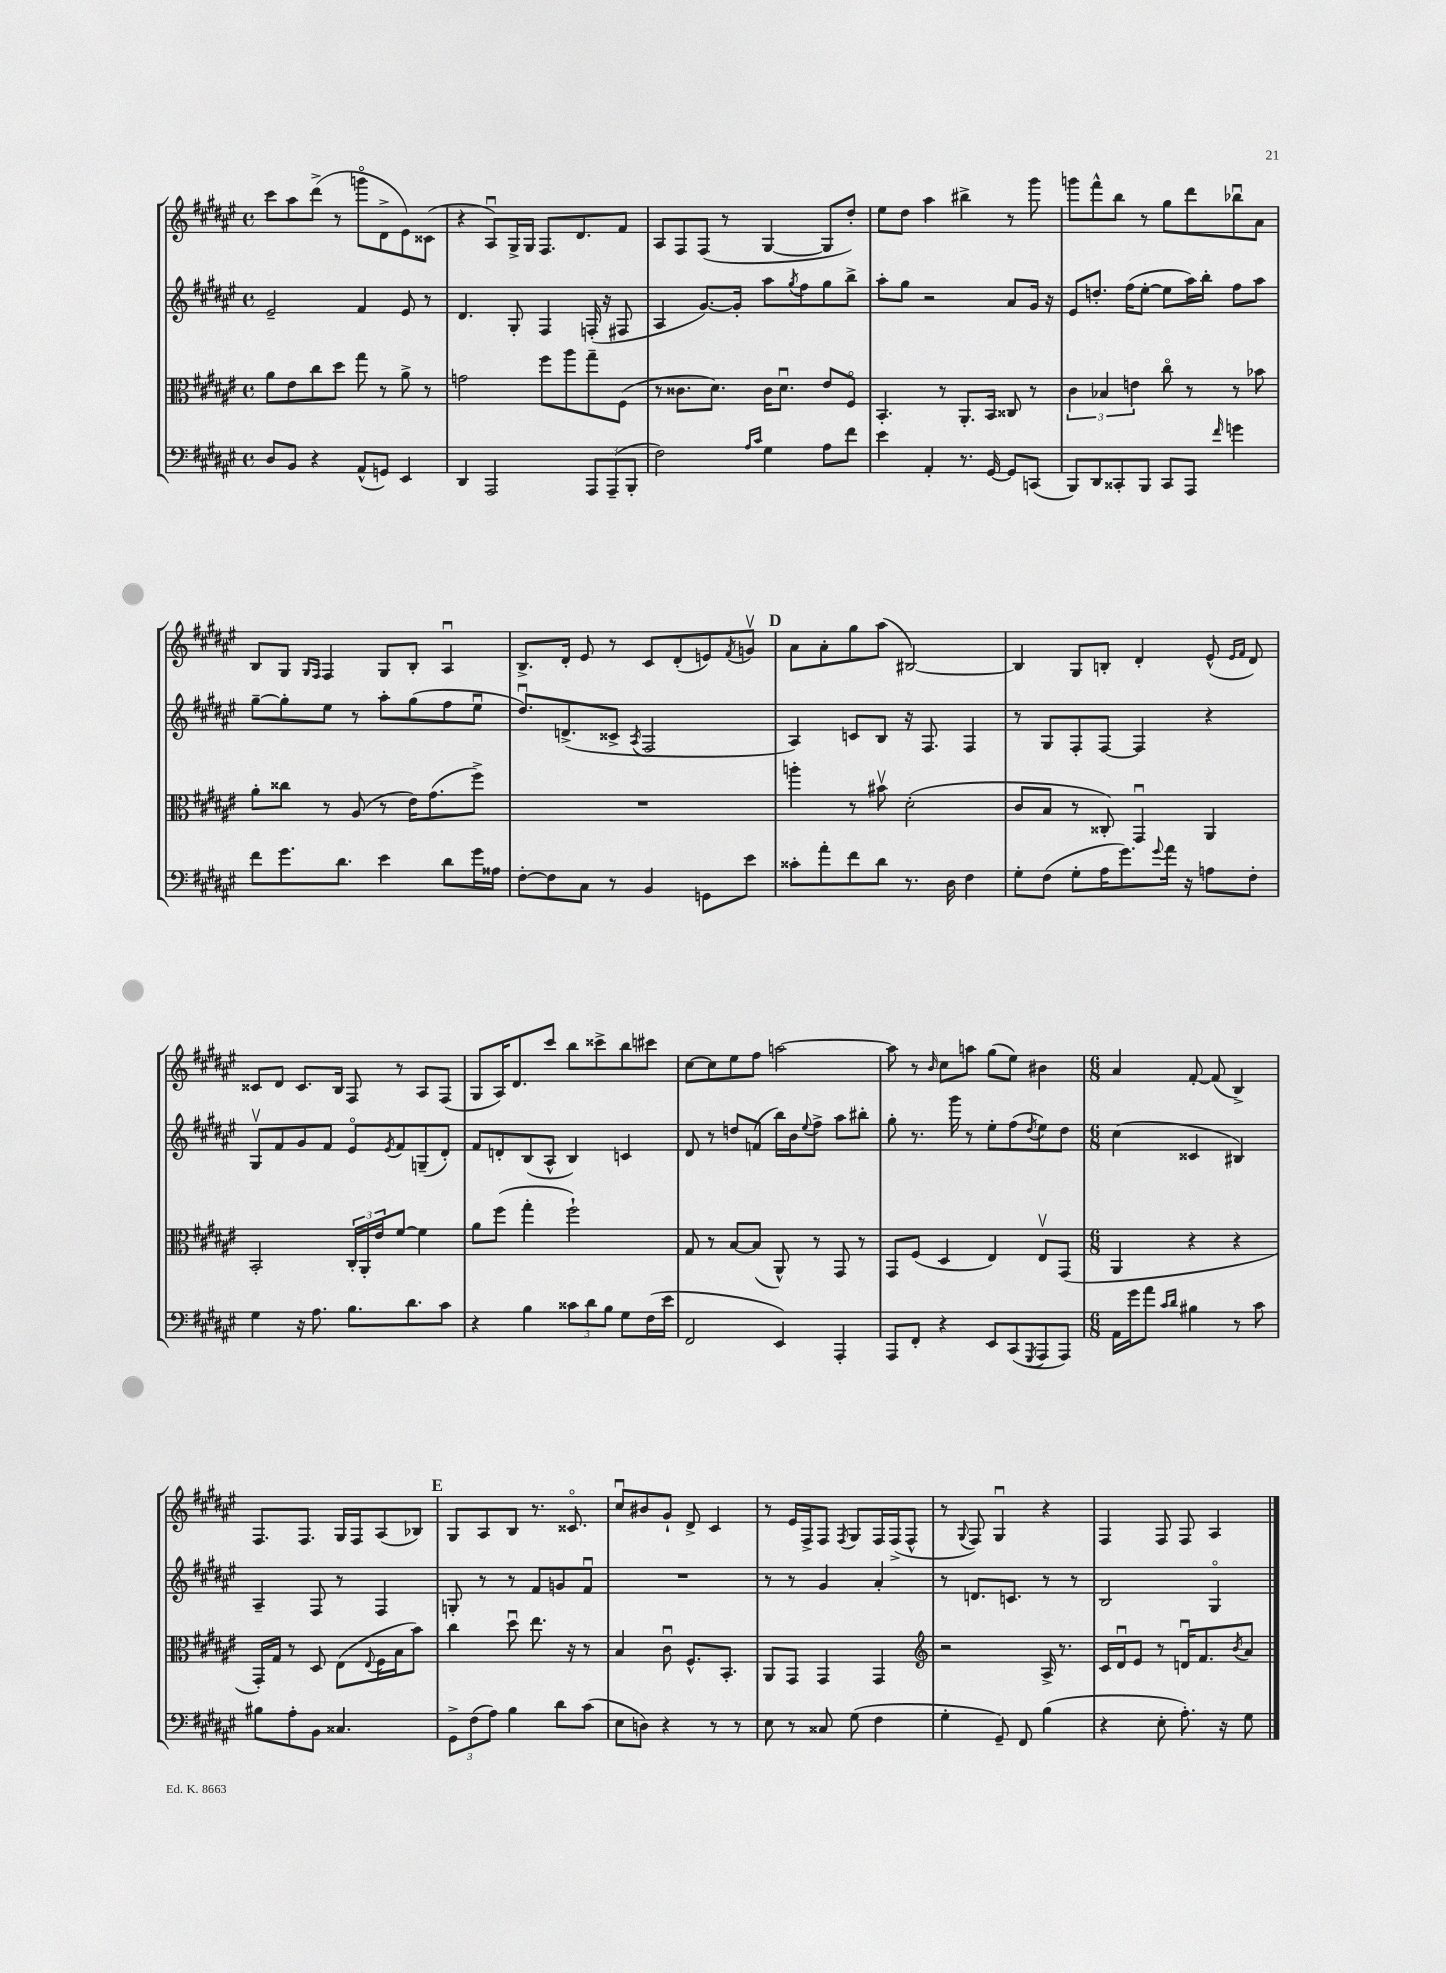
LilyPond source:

<<
\new StaffGroup <<
\new Staff = "s0" {
    \clef treble \key fis \major \defaultTimeSignature \time 4/4
    cis'''8 ais''8 dis'''8->( r8 g'''8\flageolet dis'8-> eis'8) cisis'8( |
    r4 ais8\downbow) gis16-> gis16 fis8. dis'8. fis'8 |
    ais8 fis8 fis8( r8 gis4~ gis8 dis''8-.) |
    eis''8 dis''8 ais''4 bis''4-> r8 gis'''8 |
    g'''8 fis'''8-^ b''8 r8 gis''8 dis'''8 bes''8\downbow ais'8 |
    b8 gis8 \grace { gis16 fis16 } fis4 gis8 b8-. ais4\downbow |
    b8.-> dis'16-. eis'8 r8 cis'8 dis'8-.( e'8) \acciaccatura { fis'8 } g'8\upbow |
    \mark \markup { \bold "D" } ais'8 ais'8-. gis''8 ais''8( bis2~) |
    bis4 gis8 b8-. dis'4-. eis'8-^( \grace { eis'16 fis'16 } dis'8) |
    cisis'8 dis'8 cisis'8. b16 fis8 r8 ais8 fis8( |
    gis8 ais16) dis'8. cis'''8 b''8 cisis'''8-> b''8 cis'''8 |
    cis''8~ cis''8 eis''8 fis''8 a''2~ |
    a''8 r8 \grace { b'16 } cis''8 a''8 gis''8( eis''8) bis'4 |
    \numericTimeSignature \time 6/8 ais'4 fis'8~-. fis'8( b4->) |
    fis8. fis8. gis16 fis16 ais8( bes8) |
    \mark \markup { \bold "E" } gis8 ais8 b8 r8. cisis'8.\flageolet |
    cis''8\downbow bis'8 gis'8-! dis'8-> cis'4 |
    r8 eis'16 fis16-> fis8 \acciaccatura { fis8 } gis8 fis16 fis16->( fis8-^ |
    r8 \appoggiatura { gis8 } fis8) gis4\downbow r4 |
    fis4 fis8 fis8 ais4 \bar "|." |
}
\new Staff = "s1" {
    \clef treble \key fis \major \defaultTimeSignature \time 4/4
    eis'2-- fis'4 eis'8 r8 |
    dis'4. gis8-. fis4 f16-.( r16 fis8 |
    ais4 gis'8.~) gis'16-. ais''8 \acciaccatura { gis''8 } fis''8 gis''8 b''8-> |
    ais''8-. gis''8 r2 ais'8 gis'16 r16 |
    eis'8 d''8.-. fis''16( eis''8~-. eis''8 ais''16) b''16-. fis''8 ais''8 |
    gis''8~-- gis''8-. eis''8 r8 ais''8-. gis''8( fis''8 eis''8\downbow |
    dis''8.\downbow) d'8.->( cisis'8-> \acciaccatura { ais8 } fis2 |
    \mark \markup { \bold "D" } ais4) c'8 b8 r16 fis8. fis4 |
    r8 gis8 fis8-. fis8~ fis4 r4 |
    gis8\upbow fis'8 gis'8 fis'8 eis'8\flageolet \acciaccatura { eis'8 } fis'8 g8--( dis'8-.) |
    fis'8 d'8-. b8( ais8-^ b4) c'4 |
    dis'8 r8 d''8 f'8( b''16) b'16 \appoggiatura { eis''8 } fis''8-> ais''8 bis''8-. |
    gis''8-. r8. gis'''16 r8 eis''8-. fis''8( \acciaccatura { dis''8 } eis''8) dis''8 |
    \numericTimeSignature \time 6/8 cis''4( cisis'4 bis4) |
    ais4-- fis8 r8 fis4 |
    \mark \markup { \bold "E" } g8-. r8 r8 fis'8 g'8 fis'8\downbow |
    R2. |
    r8 r8 gis'4 ais'4-. |
    r8 d'8. c'8. r8 r8 |
    b2 gis4\flageolet \bar "|." |
}
\new Staff = "s2" {
    \clef alto \key fis \major \defaultTimeSignature \time 4/4
    ais'8 eis'8 cis''8 dis''8 gis''8 r8 ais'8-> r8 |
    g'2 fis''8 ais''8 gis''8-- fis8( |
    r8 cisis'8. dis'8.) cisis'16 dis'8.\downbow eis'8 fis8\flageolet |
    b,4.-. r8 ais,8.-. b,16 cisis8 r8 |
    \tuplet 3/2 { cis'4 bes4 e'4 } cis''8\flageolet r8 r8 bes'8 |
    ais'8-. cisis''8 r8 ais8( r8 eis'16) gis'8.( fis''8->) |
    R1 |
    \mark \markup { \bold "D" } a''4-. r8 bis'8\upbow dis'2-.( |
    cis'8 b8 r8 cisis8-.) gis,4\downbow ais,4 |
    b,2-. \tuplet 3/2 { cis16-. ais,16-. eis'16 } fis'8~ fis'4 |
    ais'8 fis''8( gis''4-. fis''2-!) |
    gis8 r8 b8~ b8( ais,8-^) r8 gis,8 r8 |
    gis,8 fis8( dis4 eis4) eis8\upbow gis,8( |
    \numericTimeSignature \time 6/8 ais,4 r4 r4 |
    gis,16-.) gis16 r8 dis8 eis8( \appoggiatura { eis8 } fis16 b16 b'8) |
    \mark \markup { \bold "E" } cis''4 dis''8\downbow eis''8. r16 r8 |
    b4 cis'8\downbow fis8.-^ b,8.-. |
    ais,8 gis,8 gis,4 gis,4 |
    \clef treble r2 ais16-> r8. |
    cis'16 dis'16\downbow eis'8 r8 d'16\downbow fis'8. \acciaccatura { b'8 } ais'8 \bar "|." |
}
\new Staff = "s3" {
    \clef bass \key fis \major \defaultTimeSignature \time 4/4
    dis8 b,8 r4 ais,8-^( g,8) eis,4 |
    dis,4 ais,,2 \tuplet 3/2 { ais,,8 ais,,8--( b,,8-. } |
    fis2) \grace { ais16 cis'16 } gis4 ais8 fis'8 |
    eis'4 ais,4-. r8. gis,16~ gis,8 c,8( |
    b,,8) dis,8 cisis,8-. b,,8 cisis,8 ais,,8 \grace { fis'16 } g'4 |
    fis'8 gis'8. dis'8. eis'4 dis'8 gis'16 aisis16 |
    fis8~-. fis8 cis8 r8 b,4 g,8 eis'8 |
    \mark \markup { \bold "D" } cisis'8-. ais'8-. fis'8 dis'8 r8. dis16 fis4 |
    gis8-. fis8( gis8-. ais16 gis'8.) \appoggiatura { gis'8 } ais'16 r16 a8 fis8-. |
    gis4 r16 ais8. b8. dis'8. cis'8 |
    r4 b4 \tuplet 3/2 { cisis'8 dis'8 b8 } gis8 fis16( eis'16 |
    fis,2 eis,4) ais,,4-. |
    ais,,8 fis,8-. r4 eis,8 cis,8( \acciaccatura { gis,,8 } ais,,8 ais,,8) |
    \numericTimeSignature \time 6/8 ais,16 gis'16 ais'8 \grace { cis'16 dis'16 } bis4 r8 cis'8 |
    bis8 ais8-. b,8 cisis4. |
    \mark \markup { \bold "E" } \tuplet 3/2 { gis,8-> fis8( ais8) } b4 dis'8 cis'8( |
    eis8 d8) r4 r8 r8 |
    eis8 r8 cisis8 gis8( fis4 |
    gis4-. gis,8--) fis,8 b4( |
    r4 eis8-. ais8.-.) r16 gis8 \bar "|." |
}
>>
>>
\layout { \context { \Score \remove "Bar_number_engraver" } }
